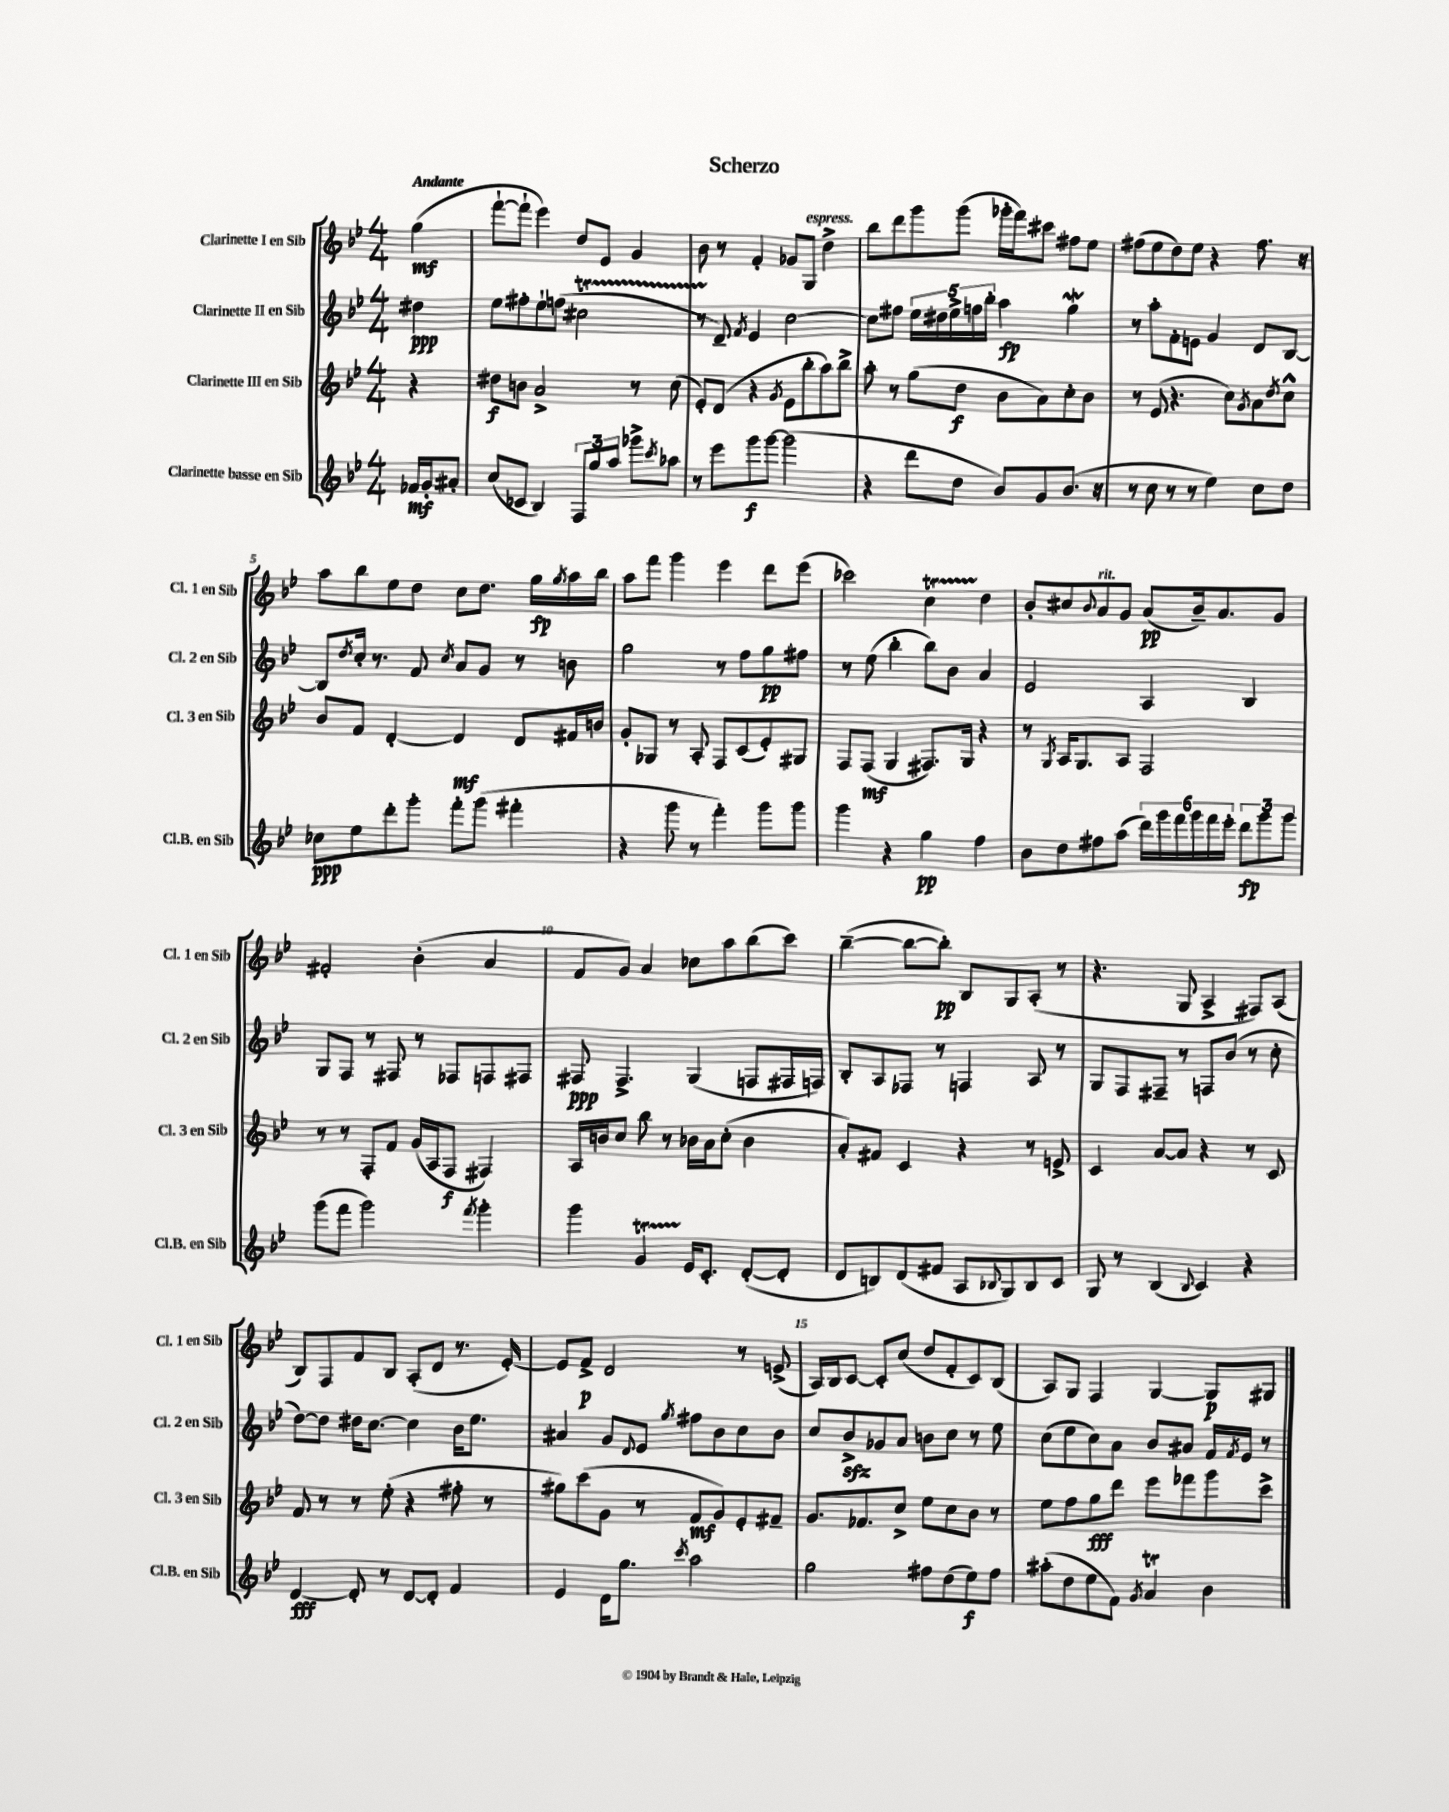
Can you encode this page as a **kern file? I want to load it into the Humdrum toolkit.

**kern	**kern	**kern	**kern
*staff4	*staff3	*staff2	*staff1
*clefG2	*clefG2	*clefG2	*clefG2
*k[b-e-]	*k[b-e-]	*k[b-e-]	*k[b-e-]
*M4/4	*M4/4	*M4/4	*M4/4
16f-	4r	4dd#	(4gg
16g'	.	.	.
8a#'	.	.	.
=	=	=	=
(8cc	8dd#	8ee-	[8fff`
8c-	8b	8ff#'	8fff`]
4B-)	2a^	8ee-`	4eee-)
.	.	(8ff	.
12F	.	2cc#	8dd
12gg	.	.	.
.	.	.	8e-
12aa	.	.	.
8ggg-^	8r	.	4g
8qccc	.	.	.
8aa-	(8cc	.	.
=	=	=	=
8r	8e-')	8r	8b-
8eee-	(8d	8d~)	8r
.	.	8qf	.
8ggg	4r	4e-	4f'
[8ggg	.	.	.
.	8qg	.	.
(2ggg]	8e-	[2cc	8g-
.	8bb-'	.	8G
.	8aa)	.	4dd^
.	8bb-^	.	.
=	=	=	=
4r	8aa'	8cc]	8bb-
.	8r	8ff#	8ddd
8ddd	(8gg	20ee-	8ggg
.	.	20dd#	.
.	.	20ee-^	.
8dd	8dd	.	(8ggg
.	.	20ff	.
.	.	20bb-'	.
8b-)	8b-	4aa	16ggg-'
.	.	.	16fff)
8g	8a)	.	8ccc#
(8.b-	8cc'	4gg	8ff#
.	8b-	.	8ee-
16r	.	.	.
=	=	=	=
8r	8r	8r	(8ff#
8cc	(8e-	8aa'	8ee-
8r	4.r	8f'	8dd)
8r	.	8e	8ee-
4ee-)	.	4g	4r
.	8cc)	.	.
.	8qg	.	.
8cc	8a	8d	8.ff#
.	8qdd	.	.
8dd	8cc^^	[8B-	.
.	.	.	16r
=	=	=	=
8cc-	8b-	8B-]	8aa
.	.	8qdd	.
8ee-	8f	16cc'	8bb-
.	.	8.r	.
8ddd'	[4d'	.	8ee-
8ggg'	.	8f	8dd
.	.	8qcc	.
8fff'	4d]	8a	8cc
(8ggg	.	8g	8.dd
4fff#'	8d	8r	.
.	.	.	16gg
.	.	.	8qgg
.	16f#	8b	16aa
.	16b	.	16bb-
=	=	=	=
4r	8g'	2gg	8aa
.	8G-	.	8fff
8ggg	8r	.	4ggg
8r	8A'	.	.
4fff')	8F	8r	4eee-
.	(8c	8ff	.
8ggg	8e-')	8gg	8ddd
8ggg	8G#	8ff#	(8eee-
=	=	=	=
4ggg	8F	8r	2ccc-)
.	(8F	(8ee-	.
4r	4G	4bb-'	.
4gg	8.F#)	8bb-)	4cc
.	.	8b-	.
.	16G	.	.
4ff	4r	4a	4dd
=	=	=	=
8b-	8r	2e-	8b-'
.	8qG	.	.
8dd	16A	.	8cc#
.	8.G	.	.
.	.	.	8qqb-
8ff#	.	.	8a
(8aa	8A	.	8g
24ddd)	2F	4A	(8a
24ggg	.	.	.
24fff	.	.	.
24ggg	.	.	16b-~)
24fff	.	.	.
.	.	.	8.a
24eee-'	.	.	.
12ddd	.	4B-	.
12ggg	.	.	.
.	.	.	8g
12ggg	.	.	.
=	=	=	=
(8ggg	8r	8G	2f#'
8fff	8r	8F	.
2ggg)	8F'	8r	.
.	8f	8F#	.
.	(16g	8r	(4b-'
.	16A	.	.
.	8F	8F-	.
8qfff	.	.	.
4ggg'	4F#)	8F	4a
.	.	8F#	.
=	=	=	=
4ggg	16A	8F#	8f
.	16b	.	.
.	8cc	4.F#^	8g)
4g	8bb-	.	4a
.	8r	.	.
16e-	16b-	(4G	8cc-
8.c'	16a	.	.
.	(8cc'	.	8aa
([8d'	4b-	8F	(8bb-
8d']	.	16F#	8ccc)
.	.	16F)	.
=	=	=	=
8d	8a')	8B-'	([4bb-~
8B)	8f#	8A	.
(8d	4c	8F-	8bb-_
8f#	.	8r	8bb-'])
8A	4r	4F	8B-
8qqB-	.	.	.
8G)	.	.	8G
8B-	8r	8A	(8A'
8c	8e^	8r	8r
=	=	=	=
8G	4c	8G	4.r
8r	.	8F	.
(4B-	[8a	8F#~	.
.	8a]	8r	8G
8qqB-	.	.	.
4c)	4r	8F	4A^
.	.	(8b-	.
4r	8r	8r	8F#)
.	8c	8cc'	(8A
=	=	=	=
[4d	8f	[8dd)	8B-)
.	8r	8dd]	8F
8d']	8r	16dd#	8f
.	.	[8.cc	.
8r	(8ee-'	.	8B-
[8d	4r	4cc]	(8A'
8d']	.	.	8d
4f	8ff#'	16b-	8.r
.	.	8.ee-	.
.	8r	.	.
.	.	.	[16e-')
=	=	=	=
4e-	8gg#)	4a#	8e-]
.	(8ccc	.	8f^
16d	8g	8g	2d
8.gg	.	.	.
.	.	8qqd	.
.	8r	8e-	.
8qccc	.	8qgg	.
2aa	8f	8ff#	.
.	8g)	8b-	.
.	8e-'	8cc	8r
.	8f#~	8b-	(8e^
=	=	=	=
2gg	8.g	8cc	16A)
.	.	.	16B-
.	.	8b-^	[8c
.	8.f-	.	.
.	.	8g-	8c']
.	8cc^	8a	(8cc
8ff#	8ee-	8b	8dd
(8dd	8cc	8cc	8f'
8ee-)	8b-	8r	8c)
8ff#	8r	8ee-	(8B-
=	=	=	=
(8aa#'	8ee-	(8cc	8A)
8dd	8ff	8ee-	8G
8ee-	8gg	8cc)	4F
8f)	8ddd	8a	.
8qg	.	.	.
4a	8eee-	8b-	[4G
.	8fff-	8a#	.
4b-	8ggg	16f	8G]
.	.	8qf	.
.	.	16e-	.
.	8ccc^	8r	8G#
==	==	==	==
*-	*-	*-	*-
